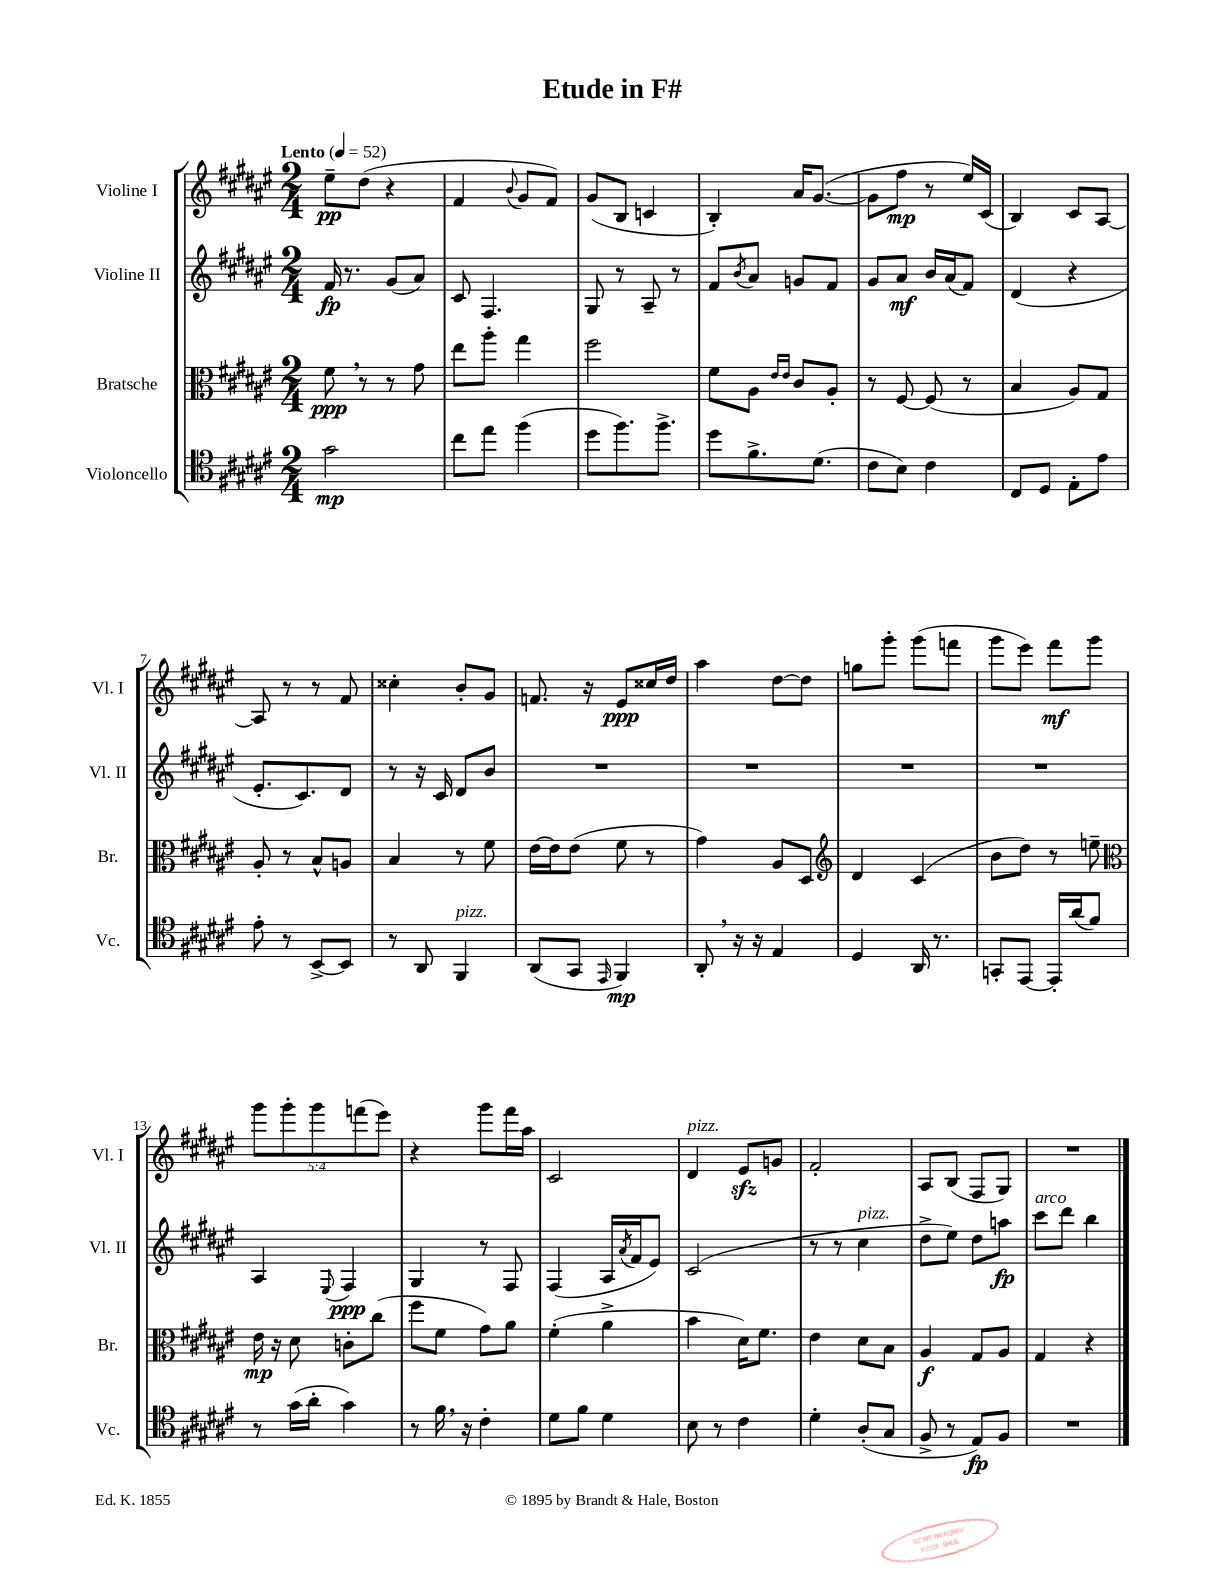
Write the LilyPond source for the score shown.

\header { title = "Etude in F#" }
<<
\new StaffGroup <<
\new Staff = "s0" \with { instrumentName = "Violine I" shortInstrumentName = "Vl. I" } {
    \clef treble \key fis \major \numericTimeSignature \time 2/4 \override Staff.TupletNumber.text = #tuplet-number::calc-fraction-text \tempo "Lento" 4 = 52
    eis''8--\pp dis''8( r4 |
    fis'4 \appoggiatura { b'8 } gis'8 fis'8) |
    gis'8( b8 c'4 |
    b4-.) ais'16 gis'8.~( |
    gis'8 fis''8\mp r8 eis''16) cis'16( |
    b4) cis'8 ais8~ |
    ais8 r8 r8 fis'8 |
    cisis''4-. b'8-. gis'8 |
    f'8. r16 eis'8\ppp cisis''16 dis''16 |
    ais''4 dis''8~ dis''8 |
    g''8 gis'''8-. gis'''8( f'''8 |
    gis'''8 eis'''8) fis'''8\mf gis'''8 |
    \tuplet 5/4 { gis'''8 gis'''8-. gis'''8 f'''8( eis'''8) } |
    r4 gis'''8 fis'''16 ais''16 |
    cis'2 |
    dis'4^\markup { \italic "pizz." } eis'8\sfz g'8 |
    fis'2-. |
    ais8 b8( fis8 gis8) |
    R2 \bar "|." |
}
\new Staff = "s1" \with { instrumentName = "Violine II" shortInstrumentName = "Vl. II" } {
    \clef treble \key fis \major \numericTimeSignature \time 2/4
    fis'16\fp r8. gis'8( ais'8) |
    cis'8 fis4. |
    gis8 r8 ais8-- r8 |
    fis'8 \acciaccatura { b'8 } ais'8 g'8 fis'8 |
    gis'8 ais'8\mf b'16 ais'16( fis'8) |
    dis'4( r4 |
    eis'8.-. cis'8.) dis'8 |
    r8 r16 cis'16 dis'8 b'8 |
    R2 |
    R2 |
    R2 |
    R2 |
    ais4 \appoggiatura { eis8 } fis4\ppp |
    gis4 r8 fis8 |
    fis4( ais16 \acciaccatura { ais'8 } fis'16 eis'8) |
    cis'2( |
    r8 r8 cis''4^\markup { \italic "pizz." } |
    dis''8-> eis''8) dis''8 a''8\fp |
    cis'''8^\markup { \italic "arco" } dis'''8 b''4 \bar "|." |
}
\new Staff = "s2" \with { instrumentName = "Bratsche" shortInstrumentName = "Br." } {
    \clef alto \key fis \major \numericTimeSignature \time 2/4
    fis'8\ppp \breathe r8 r8 gis'8 |
    eis''8 ais''8-. gis''4 |
    fis''2 |
    fis'8 ais8 \grace { eis'16 eis'16 } cis'8 ais8-. |
    r8 fis8~ fis8( r8 |
    b4 ais8) gis8 |
    ais8-. r8 b8-^ a8 |
    b4 r8 fis'8 |
    eis'16~ eis'16 eis'8( fis'8 r8 |
    gis'4) ais8 dis8 |
    \clef treble dis'4 cis'4( |
    b'8 dis''8) r8 e''8-- |
    \clef alto eis'16\mp r16 dis'8 c'8-. cis''8( |
    fis''8 fis'8 gis'8) ais'8 |
    fis'4-.( ais'4-> |
    b'4 dis'16) fis'8. |
    eis'4 dis'8 b8 |
    ais4\f gis8 ais8 |
    gis4 r4 \bar "|." |
}
\new Staff = "s3" \with { instrumentName = "Violoncello" shortInstrumentName = "Vc." } {
    \clef tenor \key fis \major \numericTimeSignature \time 2/4
    gis'2\mp |
    cis''8 eis''8 fis''4( |
    dis''8 fis''8.) fis''8.-> |
    dis''8 fis'8.-> dis'8.( |
    cis'8 b8) cis'4 |
    cis8 dis8 eis8-. eis'8 |
    eis'8-. r8 b,8~-> b,8 |
    r8 ais,8 fis,4^\markup { \italic "pizz." } |
    ais,8( gis,8 \grace { eis,16 } fis,4\mp) |
    ais,8-. \breathe r16 r16 eis4 |
    dis4 ais,16 r8. |
    g,8-. eis,8~ eis,16-. ais'16( fis'8) |
    r8 gis'16( ais'16-. gis'4) |
    r8 fis'16 \breathe r16 cis'4-. |
    dis'8 fis'8 dis'4 |
    b8 r8 cis'4 |
    dis'4-. ais8-.( gis8 |
    fis8-> r8 eis8\fp) fis8 |
    R2 \bar "|." |
}
>>
>>
